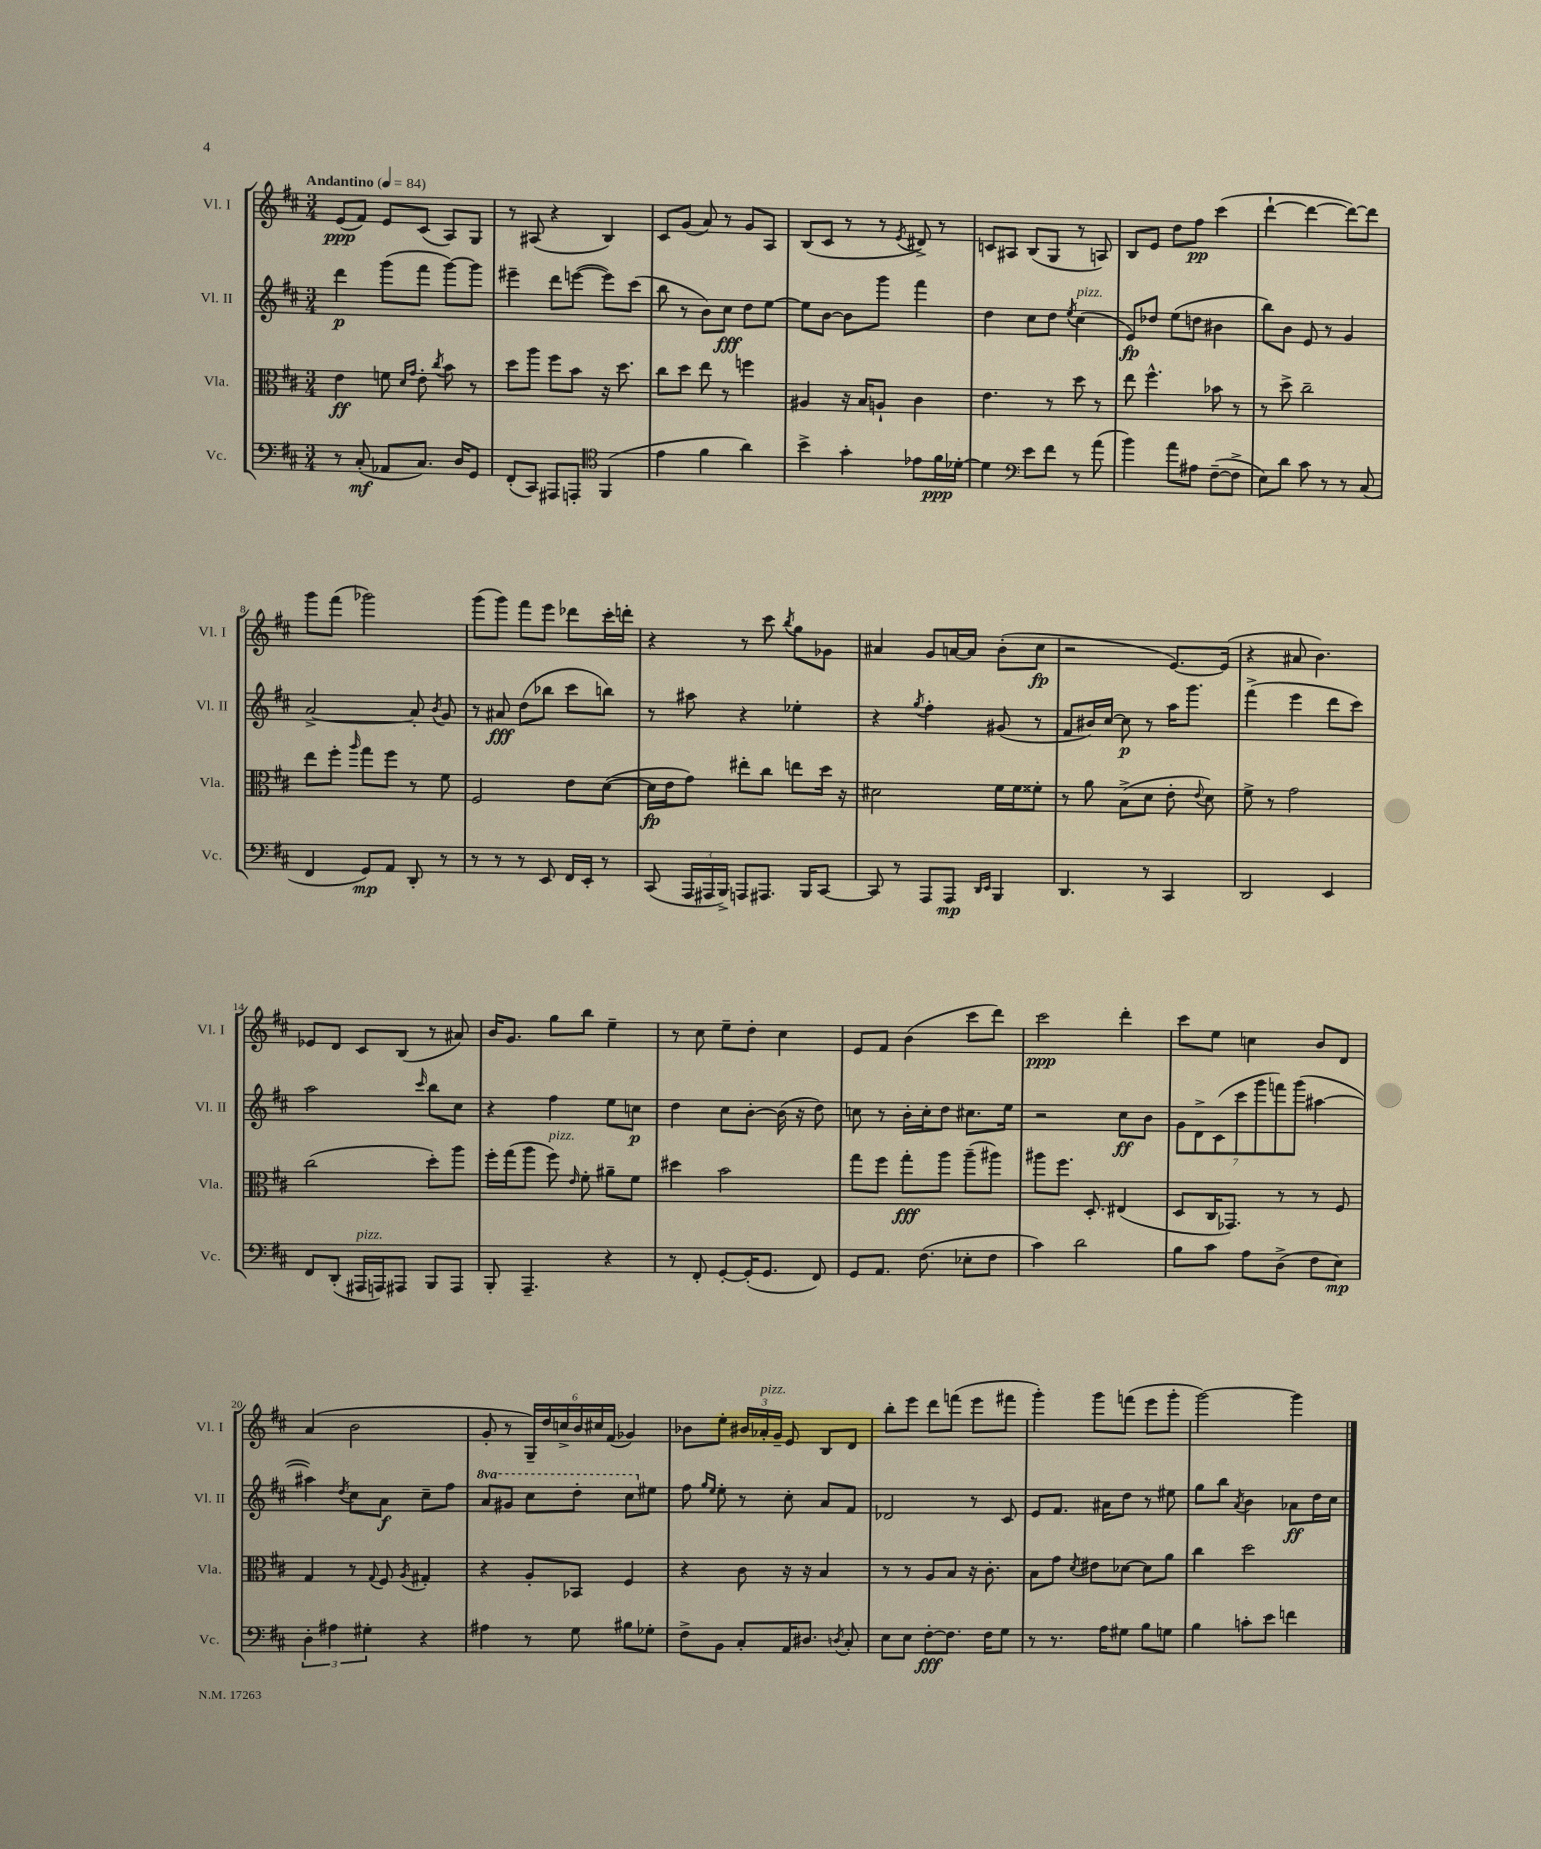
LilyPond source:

<<
\new StaffGroup <<
\new Staff = "s0" \with { instrumentName = "Vl. I" shortInstrumentName = "Vl. I" } {
    \clef treble \key d \major \numericTimeSignature \time 3/4 \tempo "Andantino" 4 = 84
    \autoBeamOff e'8[\ppp( fis'8]) e'8[ cis'8]( a8[) g8] |
    r8 ais8( r4 b4) |
    cis'8[ g'8]( a'8) r8 g'8[ a8] |
    b8[( cis'8] r8 r8 \acciaccatura { e'8 } dis'8->) r8 |
    c'8[ ais8] b8[( g8] r8 a8) |
    b8[ e'8] d''8[ fis''8]\pp cis'''4( |
    d'''4~-! d'''4~ d'''8[~) d'''8] |
    g'''8[ fis'''8]( ges'''2) |
    g'''8[( g'''8]) fis'''8[ e'''8] des'''8[ cis'''16-. d'''16]-. |
    r4 r8 cis'''8 \acciaccatura { b''8 } g''8[ ges'8] |
    ais'4 g'8[ a'16~ a'16] b'8[-.( cis''8]\fp |
    r2 e'8.[~) e'16]( |
    r4 ais'8 b'4.) |
    ees'8[ d'8] cis'8[ b8]( r8 ais'8) |
    b'16[ g'8.] g''8[ b''8] e''4-- |
    r8 cis''8 e''8[-- d''8]-. cis''4 |
    e'8[ fis'8] b'4( cis'''8[ d'''8]) |
    cis'''2\ppp d'''4-. |
    cis'''8[ e''8] c''4 b'8[ d'8] |
    a'4( b'2 |
    g'8-. r8 \tuplet 6/4 { g16[--) d''16 c''16-> b'16 cis''16 fis'16]( } ges'4) |
    bes'8[ e''8]-. \tuplet 3/2 { bis'16[ aes'16-.^\markup { \italic "pizz." } g'16]-- } e'8 b8[ d'8] |
    b''8[-. e'''8] d'''8[ f'''8]( e'''8[ fis'''8] |
    g'''4-.) g'''8[ f'''8]( e'''8[ g'''8]-. |
    g'''2~) g'''4 \bar "|." |
}
\new Staff = "s1" \with { instrumentName = "Vl. II" shortInstrumentName = "Vl. II" } {
    \clef treble \key d \major \numericTimeSignature \time 3/4 \set Staff.ottavationMarkups = #ottavation-simple-ordinals
    \autoBeamOff d'''4\p g'''8[( fis'''8] g'''8[~) g'''8] |
    eis'''4-- d'''8[ e'''8]~( e'''8[) cis'''8]( |
    b''8 r8 b'8[) cis''8]\fff d''8[ e''8]~ |
    e''8[ b'8]~ b'8[ g'''8] fis'''4 |
    d''4 cis''8[ d''8] \acciaccatura { e''8 } cis''4^\markup { \italic "pizz." }( |
    e'8[\fp) des''8] e''8[( d''8] bis'4 |
    b''8[) b'8] e'8 r8 g'4 |
    a'2~-> a'8-. \acciaccatura { b'8 } g'8 |
    r8 ais'8\fff d''8[( bes''8] cis'''8[ b''8]) |
    r8 ais''8 r4 ees''4-. |
    r4 \acciaccatura { g''8 } fis''4-. gis'8( r8 |
    fis'8[ bis'16) cis''16]~ cis''8\p r8 a''16[ g'''8.] |
    fis'''4->( e'''4 d'''8[ cis'''8]) |
    a''2 \grace { cis'''16 } b''8[ cis''8] |
    r4 fis''4 e''8[ c''8]\p |
    d''4 cis''8[ b'8]~-. b'16( r16 d''8) |
    c''8 r8 b'16[-. c''16-. d''8] cis''8.[ e''16] |
    r2 cis''8[\ff b'8] |
    \tuplet 7/4 { g'8[ d'8-> cis'8( cis'''8 g'''8 f'''8) g'''8]( } ais''4~ |
    ais''4) \acciaccatura { d''8 } cis''8[ a'8]\f cis''8[-- fis''8] |
    \ottava #1 a''8[ gis''8] cis'''8[ d'''8]-. cis'''8[ \ottava #0 eis''8] |
    fis''8 \grace { g''16[ e''16] } e''8-. r8 cis''8-. a'8[ fis'8] |
    des'2 r8 cis'8 |
    e'8[ fis'8.] ais'16[ d''8] r8 eis''8 |
    g''8[ b''8] \acciaccatura { a'8 } b'4 aes'8[\ff d''16 cis''16] \bar "|." |
}
\new Staff = "s2" \with { instrumentName = "Vla." shortInstrumentName = "Vla." } {
    \clef alto \key d \major \numericTimeSignature \time 3/4
    \autoBeamOff e'4\ff f'8 \grace { d'16[ g'16] } e'8-. \acciaccatura { cis''8 } b'8 r8 |
    d''8[ a''8] fis''8[ b'8] r16 d''8. |
    cis''8[ d''8] e''8 r8 f''4 |
    ais4 r16 b16[ a8]-! cis'4 |
    e'4. r8 d''8 r8 |
    e''8 fis''4.-^ bes'8 r8 |
    r8 d''8-> cis''2-- |
    e''8[ fis''8]-. \grace { a''16 } g''8[ fis''8] r8 fis'8 |
    fis2 e'8[ d'8]~( |
    d'16[\fp e'16 g'8]) eis''8[-. cis''8] e''8[ d''16] r16 |
    dis'2 fis'16[ fis'16 fisis'8]-. |
    r8 a'8 b8[->( d'8] e'8-. \appoggiatura { e'8 } d'8) |
    fis'8-> r8 g'2 |
    cis''2( d''8[-.) a''8] |
    fis''16[-. g''16( a''8] fis''8^\markup { \italic "pizz." }) \grace { e'16 } fis'8-. ais'8[-- fis'8] |
    dis''4 b'2 |
    g''8[ fis''8] g''8[-.\fff a''8] a''8[--( ais''8]) |
    ais''8[ fis''8.] d8.-. eis4( |
    d8[ cis16 ges,8.]) r8 r8 fis8 |
    g4 r8 \appoggiatura { g8 } fis8 \acciaccatura { a8 } gis4-. |
    r4 a8[-. bes,8] fis4 |
    r4 cis'8 r16 r16 b4 |
    r8 r8 a8[ b8] r16 cis'8.-. |
    b8[ g'8] \acciaccatura { d'8 } eis'8[ des'8]~ des'8[ a'8] |
    cis''4 d''2 \bar "|." |
}
\new Staff = "s3" \with { instrumentName = "Vc." shortInstrumentName = "Vc." } {
    \clef bass \key d \major \numericTimeSignature \time 3/4
    \autoBeamOff r8 cis8-.\mf( aes,8[ cis8.]) d16[ g,8] |
    fis,8[-.( cis,8]) ais,,8[ a,,8]-. \clef tenor fis,4( |
    e'4 fis'4 a'4) |
    b'4-> g'4-. ees'8[ fis'16\ppp des'16]~-. |
    des'4 \clef bass e'8[ fis'8] r8 a'8( |
    b'4) a'8[ ais8] fis8[~--( fis8]-> |
    e8[) d'8] cis'8 r8 r8 cis8( |
    fis,4 g,8[\mp) a,8] d,8-. r8 |
    r8 r8 r8 e,8 fis,16[ e,16]-. r8 |
    cis,8( \tuplet 3/2 { a,,16[ ais,,16 b,,16]->) } a,,8[ ais,,8.] b,,16[ cis,8]~ |
    cis,8 r8 a,,8[ a,,8]\mp \grace { d,16[ e,16] } b,,4 |
    d,4. r8 cis,4 |
    d,2 e,4 |
    fis,8[ d,8]-.( ais,,16[^\markup { \italic "pizz." } a,,16) ais,,8] b,,8[ ais,,8] |
    b,,8-. a,,4.-- r4 |
    r8 fis,8-. g,8[~-. g,16-.( g,8.] fis,8) |
    g,8[ a,8.] fis8.( ees8[-. fis8] |
    cis'4) d'2 |
    b8[ cis'8] a8[ d8]->( fis8[ e8]\mp) |
    \tuplet 3/2 { d4-. ais4 gis4-. } r4 |
    ais4 r8 g8 bis8[ ges8]-. |
    fis8[-> b,8] cis8[-. a,16 dis8.] \acciaccatura { d8 } cis8-. |
    e8[ e8] fis8[~-.\fff fis8.] fis16[ g8] |
    r8 r8. a16[ gis8] b8[ g8] |
    b4 c'8[-. e'8] f'4 \bar "|." |
}
>>
>>
